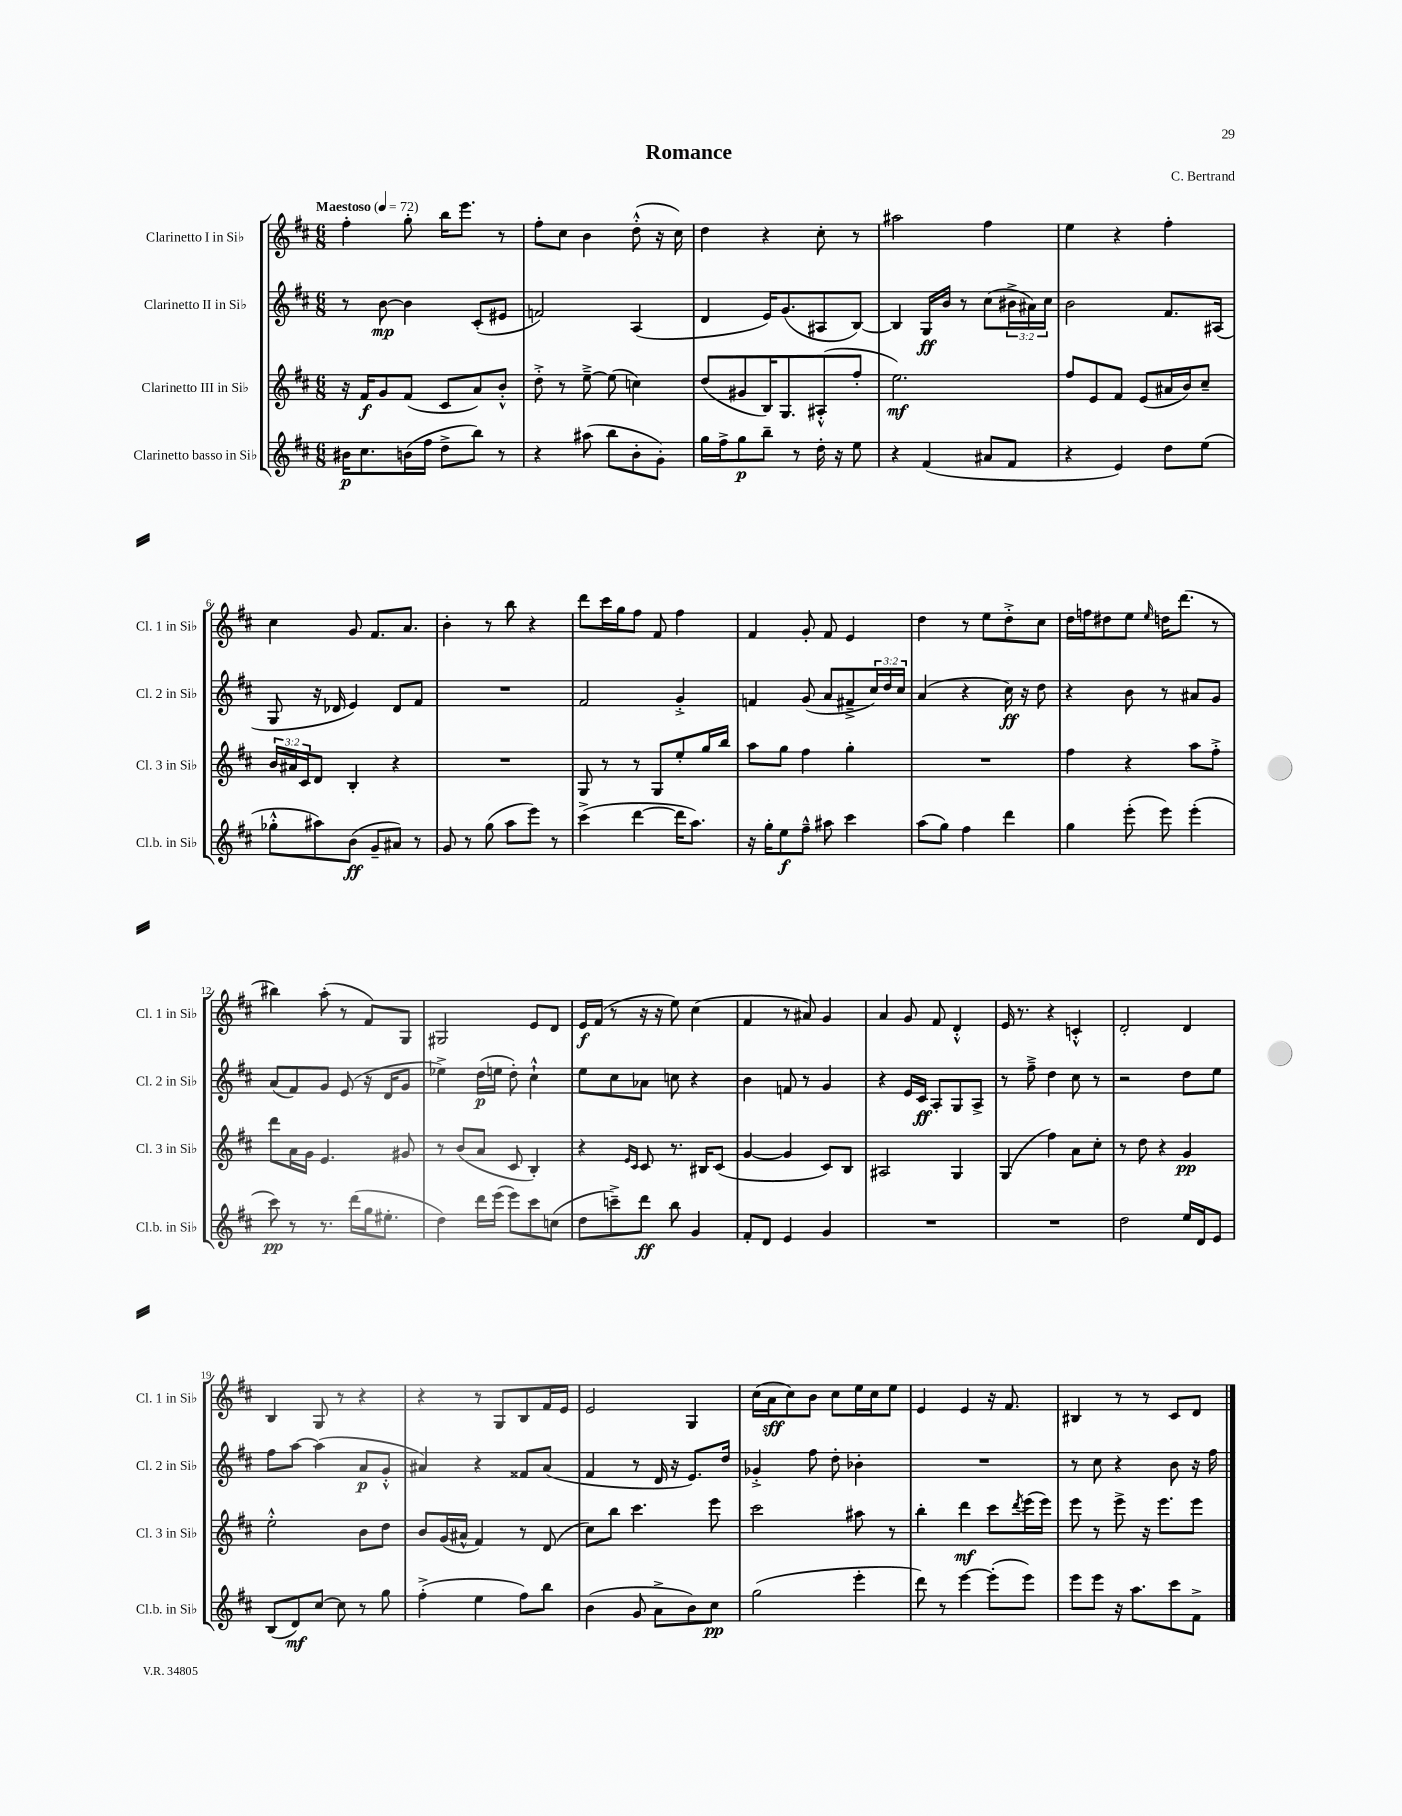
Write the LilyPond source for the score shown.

\header { title = "Romance" composer = "C. Bertrand" }
<<
\new StaffGroup <<
\new Staff = "s0" \with { instrumentName = "Clarinetto I in Sib" shortInstrumentName = "Cl. 1 in Sib" } {
    \clef treble \key d \major \numericTimeSignature \time 6/8 \tempo "Maestoso" 4 = 72
    fis''4-. g''8-. b''16 e'''8. r8 |
    fis''8-. cis''8 b'4 d''8-.-^( r16 cis''16) |
    d''4 r4 cis''8-. r8 |
    ais''2 fis''4 |
    e''4 r4 fis''4-. |
    cis''4 g'8 fis'8. a'8. |
    b'4-. r8 b''8 r4 |
    d'''8 cis'''16 g''16 fis''8 fis'8 fis''4 |
    fis'4 g'8-. fis'8 e'4 |
    d''4 r8 e''8 d''8-.-> cis''8 |
    d''16 f''16 dis''8 e''8 \grace { e''16 } d''16 d'''8.( r8 |
    bis''4) a''8-.( r8 fis'8) g8 |
    gis2 e'8 d'8 |
    e'16\f fis'16( r8 r16 r16 e''8) cis''4( |
    fis'4 r8 ais'8) g'4 |
    a'4 g'8 fis'8 d'4-.-^ |
    e'16 r8. r4 c'4-.-^ |
    d'2-. d'4 |
    b4 g8 r8 r4 |
    r4 r8 g8 b8 fis'16 e'16 |
    e'2 g4 |
    cis''16( a'16\sff cis''8) b'8 cis''8 e''16 cis''16 e''8 |
    e'4 e'4 r16 fis'8. |
    bis4 r8 r8 cis'8 d'8 \bar "|." |
}
\new Staff = "s1" \with { instrumentName = "Clarinetto II in Sib" shortInstrumentName = "Cl. 2 in Sib" } {
    \clef treble \key d \major \numericTimeSignature \time 6/8 \override Staff.TupletNumber.text = #tuplet-number::calc-fraction-text
    r8 b'8~\mp b'4 cis'8-.( eis'8 |
    f'2) a4( |
    d'4 e'16) g'8.( ais8 b8~) |
    b4 g16\ff b'16 r8 cis''8( \tuplet 3/2 { bis'16-> ais'16) cis''16 } |
    b'2 fis'8. ais16( |
    g8 r16 des'16 e'4) des'8 fis'8 |
    R2. |
    fis'2 g'4-.-> |
    f'4 g'8( a'8 fis'8---> \tuplet 3/2 { cis''16) d''16 cis''16 } |
    a'4( r4 cis''16\ff) r16 d''8 |
    r4 b'8 r8 ais'8 g'8 |
    a'8( fis'8) g'8 e'8( r16 d'16 g'8 |
    ees''4->) d''16\p( e''16 d''8-.) cis''4-!-^ |
    e''8 cis''8 aes'8 c''8 r4 |
    b'4 f'8 r8 g'4 |
    r4 e'16 cis'16\ff a8-. g8 a8-> |
    r8 fis''8---> d''4 cis''8 r8 |
    r2 d''8 e''8 |
    fis''8 a''8~ a''4( a'8\p g'8-.-^ |
    ais'4) r4 fisis'8 ais'8( |
    fis'4 r8 d'16 r16 e'8.) d''16 |
    ges'4-.-> fis''8 d''8-. bes'4-. |
    R2. |
    r8 cis''8 r4 b'8 r16 fis''16 \bar "|." |
}
\new Staff = "s2" \with { instrumentName = "Clarinetto III in Sib" shortInstrumentName = "Cl. 3 in Sib" } {
    \clef treble \key d \major \numericTimeSignature \time 6/8 \override Staff.TupletNumber.text = #tuplet-number::calc-fraction-text
    r16 fis'16\f g'8 fis'8( cis'8 a'8) b'8-.-^ |
    d''8-.-> r8 e''8~---> e''8( c''4) |
    d''8( gis'8 b16) g8. ais8-.-^( fis''8-. |
    e''2.\mf) |
    fis''8 e'8 fis'8 e'8( ais'16 b'16) cis''8-- |
    \tuplet 3/2 { b'16 ais'16 cis'16 } d'8 b4-. r4 |
    R2. |
    g8 r8 r8 g8 e''8-. g''16 b''16 |
    a''8 g''8 fis''4 g''4-. |
    R2. |
    fis''4 r4 a''8 fis''8-.-> |
    d'''8 a'16 g'16 e'4. gis'8 |
    r8 b'8( a'8 cis'8 b4-.) |
    r4 \grace { e'16 cis'16 } cis'8 r8. bis16 cis'8( |
    g'4~ g'4 cis'8) b8 |
    ais2 g4 |
    g4( fis''4) a'8 cis''8-. |
    r8 d''8 r4 g'4\pp |
    e''2-.-^ b'8 d''8 |
    b'8 g'16( ais'16-^ fis'4) r8 d'8( |
    cis''8) b''8 cis'''4. e'''8 |
    cis'''2 ais''8 r8 |
    b''4-. d'''4\mf cis'''8 \acciaccatura { d'''8 } e'''16( e'''16) |
    e'''8 r8 e'''8-> r16 e'''8. e'''8 \bar "|." |
}
\new Staff = "s3" \with { instrumentName = "Clarinetto basso in Sib" shortInstrumentName = "Cl.b. in Sib" } {
    \clef treble \key d \major \numericTimeSignature \time 6/8
    bis'16\p cis''8. b'16( fis''16 d''8-> b''8) r8 |
    r4 ais''8( b''8 b'8-. g'8-.) |
    g''16 fis''16-> g''8\p b''8-- r8 d''16-. r16 e''8 |
    r4 fis'4( ais'8 fis'8 |
    r4 e'4) d''8 e''8( |
    ges''8-.-^ ais''8) b'8\ff( g'8-- ais'8) r8 |
    g'8 r8 g''8( a''8 e'''8) r8 |
    cis'''4->( d'''4~ d'''16 a''8.) |
    r16 g''16-. e''8\f fis''8---^ ais''8 cis'''4 |
    a''8( g''8) fis''4 d'''4 |
    g''4 e'''8-.( e'''8) e'''4-.( |
    cis'''8\pp) r8 r8. d'''16( g''16 eis''8.-. |
    d''4) d'''16 e'''16( e'''8) cis'''8 c''8( |
    d''8 c'''8--->) d'''8\ff b''8 g'4 |
    fis'8-. d'8 e'4 g'4 |
    R2. |
    R2. |
    d''2 e''16 d'16 e'8 |
    b8( d'8\mf) cis''8~ cis''8 r8 g''8 |
    fis''4-.->( e''4 fis''8) b''8 |
    b'4( g'8 a'8-> b'8) cis''8\pp |
    g''2( e'''4-. |
    d'''8) r8 e'''4~ e'''8-.( e'''8) |
    e'''8 e'''8 r16 a''8. cis'''8 fis'8-> \bar "|." |
}
>>
>>
